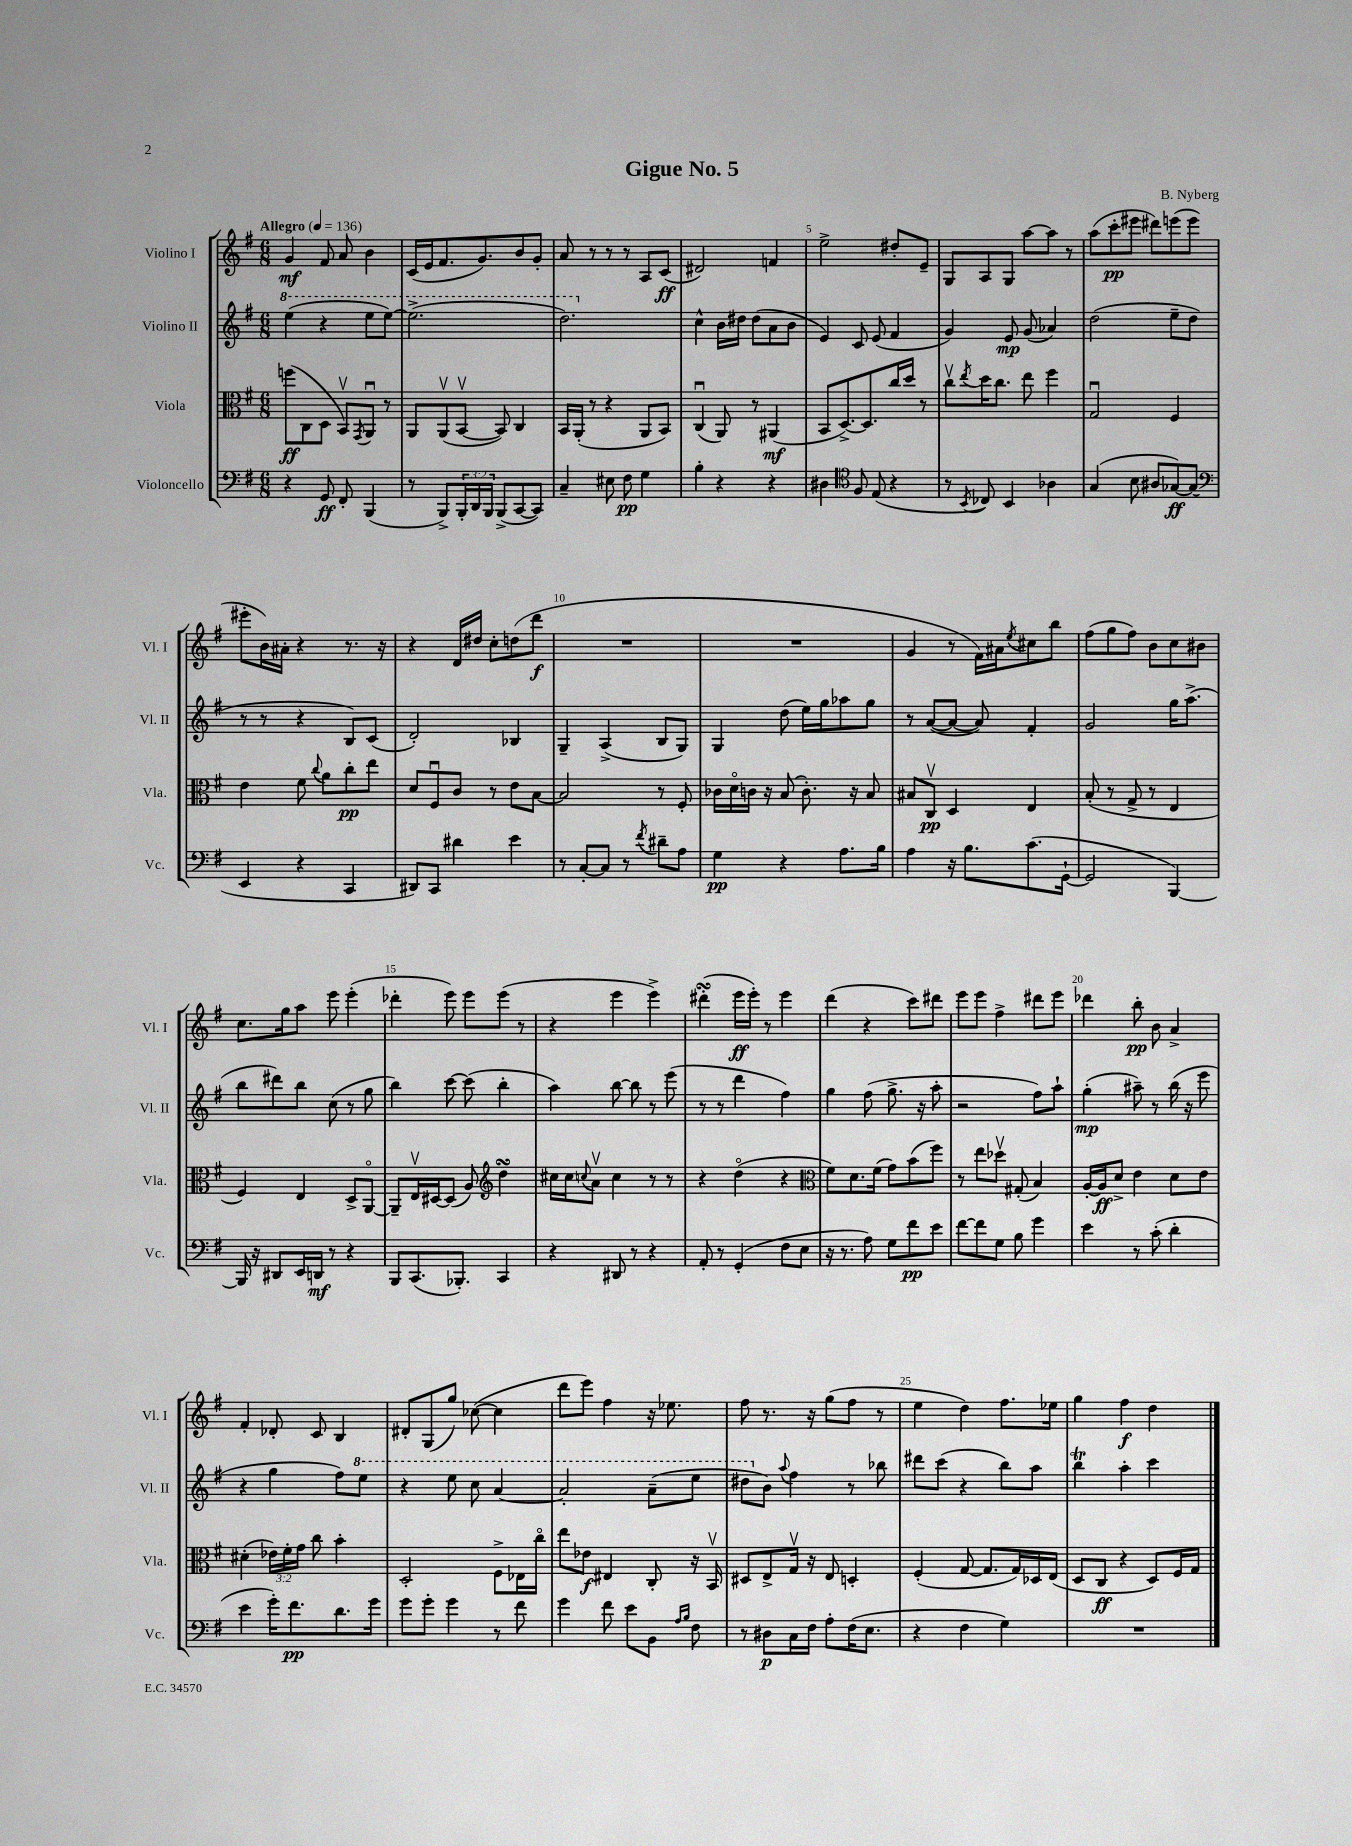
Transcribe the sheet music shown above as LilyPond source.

\header { title = "Gigue No. 5" composer = "B. Nyberg" }
<<
\new StaffGroup <<
\new Staff = "s0" \with { instrumentName = "Violino I" shortInstrumentName = "Vl. I" } {
    \clef treble \key g \major \numericTimeSignature \time 6/8 \tempo "Allegro" 4 = 136
    g'4\mf fis'8 a'8 b'4 |
    c'16( e'16 fis'8. g'8.) b'8 g'8-. |
    a'8 r8 r8 r8 a8 c'8\ff( |
    dis'2) f'4 |
    e''2-> dis''8-. e'8-- |
    g8 a8 g8 a''8~ a''8 r8 |
    a''8( c'''8-.\pp eis'''8 dis'''8) e'''8( e'''8 |
    eis'''8-. b'16) ais'16-. r4 r8. r16 |
    r4 d'16 dis''16 c''8-. d''8( d'''8\f |
    R2. |
    R2. |
    g'4 r8 fis'16) ais'16 \acciaccatura { e''8 } cis''8 b''8 |
    fis''8( g''8 fis''8) b'8 c''8 bis'8 |
    c''8. g''16 a''8 e'''8 e'''4-.( |
    des'''4-. e'''8) e'''8 e'''8( r8 |
    r4 e'''4 e'''4->) |
    dis'''4-.\turn( e'''16\ff e'''16-.) r8 e'''4 |
    d'''4( r4 c'''8) dis'''8 |
    e'''8 e'''8 fis''4-> dis'''8 e'''8 |
    des'''4 b''8-.\pp b'8 a'4-> |
    fis'4-. des'8-. c'8 b4 |
    dis'8-. g8( g''8) ces''8~( ces''4 |
    d'''8 e'''8) fis''4 r16 ees''8. |
    fis''8 r8. r16 g''8( fis''8 r8 |
    e''4 d''4) fis''8. ees''16 |
    g''4 fis''4\f d''4 \bar "|." |
}
\new Staff = "s1" \with { instrumentName = "Violino II" shortInstrumentName = "Vl. II" } {
    \clef treble \key g \major \numericTimeSignature \time 6/8
    \ottava #1 e'''4( r4 e'''8 e'''8~) |
    e'''2.->( |
    d'''2.) \ottava #0 |
    c''4-^ b'16 dis''16 dis''8( a'8 b'8 |
    e'4) c'8 e'8( fis'4 |
    g'4) e'8\mp g'8( aes'4) |
    d''2( e''8-- d''8 |
    r8 r8 r4 b8) c'8( |
    d'2-.) bes4 |
    g4-- a4->( b8 g8) |
    g4 d''8( e''16) g''16 aes''8 g''8 |
    r8 a'8~( a'8~ a'8) fis'4-. |
    g'2 g''16 a''8.->( |
    b''8 dis'''8) b''8 c''8( r8 g''8 |
    b''4) c'''8~ c'''8( b''4-. |
    a''4) b''8~ b''8 r8 e'''8( |
    r8 r8 d'''4 fis''4) |
    g''4 fis''8( g''8.-> r16 a''8-. |
    r2 fis''8) a''8-! |
    g''4-.\mp( ais''8--) r8 b''16( r16 e'''8 |
    r4 g''4 fis''8) \ottava #1 e'''8 |
    r4 e'''8 c'''8 a''4~ |
    a''2-. a''8--( e'''8 |
    dis'''8 \ottava #0 b'8) \appoggiatura { a''8 } fis''4 r8 bes''8 |
    dis'''8 c'''8( r4 b''8) a''8 |
    b''4\trill a''4-. c'''4 \bar "|." |
}
\new Staff = "s2" \with { instrumentName = "Viola" shortInstrumentName = "Vla." } {
    \clef alto \key g \major \numericTimeSignature \time 6/8 \override Staff.TupletNumber.text = #tuplet-number::calc-fraction-text
    f''8\ff( c8 d8 b,8\upbow) \acciaccatura { g,8 } a,8\downbow r8 |
    a,8 a,8\upbow( b,8~\upbow b,8) c4 |
    b,16 a,16-.( r8 r4 a,8 b,8) |
    c4\downbow( a,8) r8 ais,4\mf( |
    b,8 d8.~->) d8. c''16 d''16 r8 |
    c''8\upbow \acciaccatura { e''8 } d''16 c''8. e''8 fis''4 |
    g2\downbow fis4 |
    e'4 fis'8 \appoggiatura { c''8 } a'8 c''8-.\pp e''8 |
    d'8 fis8\downbow c'8 r8 e'8 b8~ |
    b2 r8 fis8-. |
    ces'16 d'16\flageolet c'16 r16 b8( c'8.-.) r16 b8 |
    bis8 c8\upbow\pp d4 e4 |
    b8-.( r8 g8-> r8 e4 |
    fis4) e4 d8-> a,8~\flageolet |
    a,8-- e16\upbow dis16~ dis8( a8) \clef treble d''4\turn |
    cis''16 cis''16 \appoggiatura { c''8 } a'8\upbow c''4 r8 r8 |
    r4 d''4\flageolet( r4 |
    \clef alto fis'8) d'8. fis'16( g'8) b'8( fis''8) |
    r8 e''8 des''8\upbow gis8-.( b4) |
    a16~-. a16\ff d'8-> e'4 d'8 e'8 |
    dis'4-.( \tuplet 3/2 { ees'16) fis'16-. g'16 } c''8 b'4-. |
    d2-. fis8-> ees16 c''16\flageolet |
    e''8 ees'8\f eis4 c8-. r16 b,16\upbow |
    dis8 e8-> g16\upbow r16 e8 d4-. |
    fis4-.( g8~ g8. g16) des16 e16( |
    d8 c8\ff r4 d8) fis16 g16 \bar "|." |
}
\new Staff = "s3" \with { instrumentName = "Violoncello" shortInstrumentName = "Vc." } {
    \clef bass \key g \major \numericTimeSignature \time 6/8 \override Staff.TupletNumber.text = #tuplet-number::calc-fraction-text
    r4 g,8\ff fis,8-. b,,4( |
    r8 b,,8->) \tuplet 3/2 { b,,16-. d,16 b,,16 } b,,8->( c,8~ c,8) |
    c4-- eis8 fis8\pp g4 |
    b4-. r4 r4 |
    dis4 \clef tenor fis8 e8( r4 |
    r8 \acciaccatura { b,8 } ces8) b,4 aes4 |
    g4( b8 ais8 ges8~\ff) ges8( |
    \clef bass e,4 r4 c,4 |
    dis,8) c,8 dis'4 e'4 |
    r8 c8~-. c8 r8 \acciaccatura { fis'8 } dis'8-- a8 |
    g4\pp r4 a8. b16 |
    a4 r16 b8. c'8.( g,16~-! |
    g,2 b,,4~) |
    b,,16 r16 dis,8 e,16 d,16\mf r8 r4 |
    b,,8 c,8.( bes,,8.-.) c,4 |
    r4 dis,8 r8 r4 |
    a,8-. r8 g,4-.( fis8 e8 |
    r16 r8. a8) g8 fis'8\pp e'8 |
    fis'8~ fis'8 g8 b8 g'4 |
    e'4 r8 c'8-.( d'4-. |
    e'4 g'16-.) fis'8.\pp d'8. g'16 |
    g'8 g'8-. g'4 r8 fis'8 |
    g'4 fis'8 e'8 b,8 \grace { a16 b16 } fis8 |
    r8 dis8\p c16 fis16 a8-. fis16( e8. |
    r4 fis4 g4) |
    R2. \bar "|." |
}
>>
>>
\layout { \context { \Score \override BarNumber.break-visibility = ##(#f #t #t) barNumberVisibility = #(every-nth-bar-number-visible 5) } }
